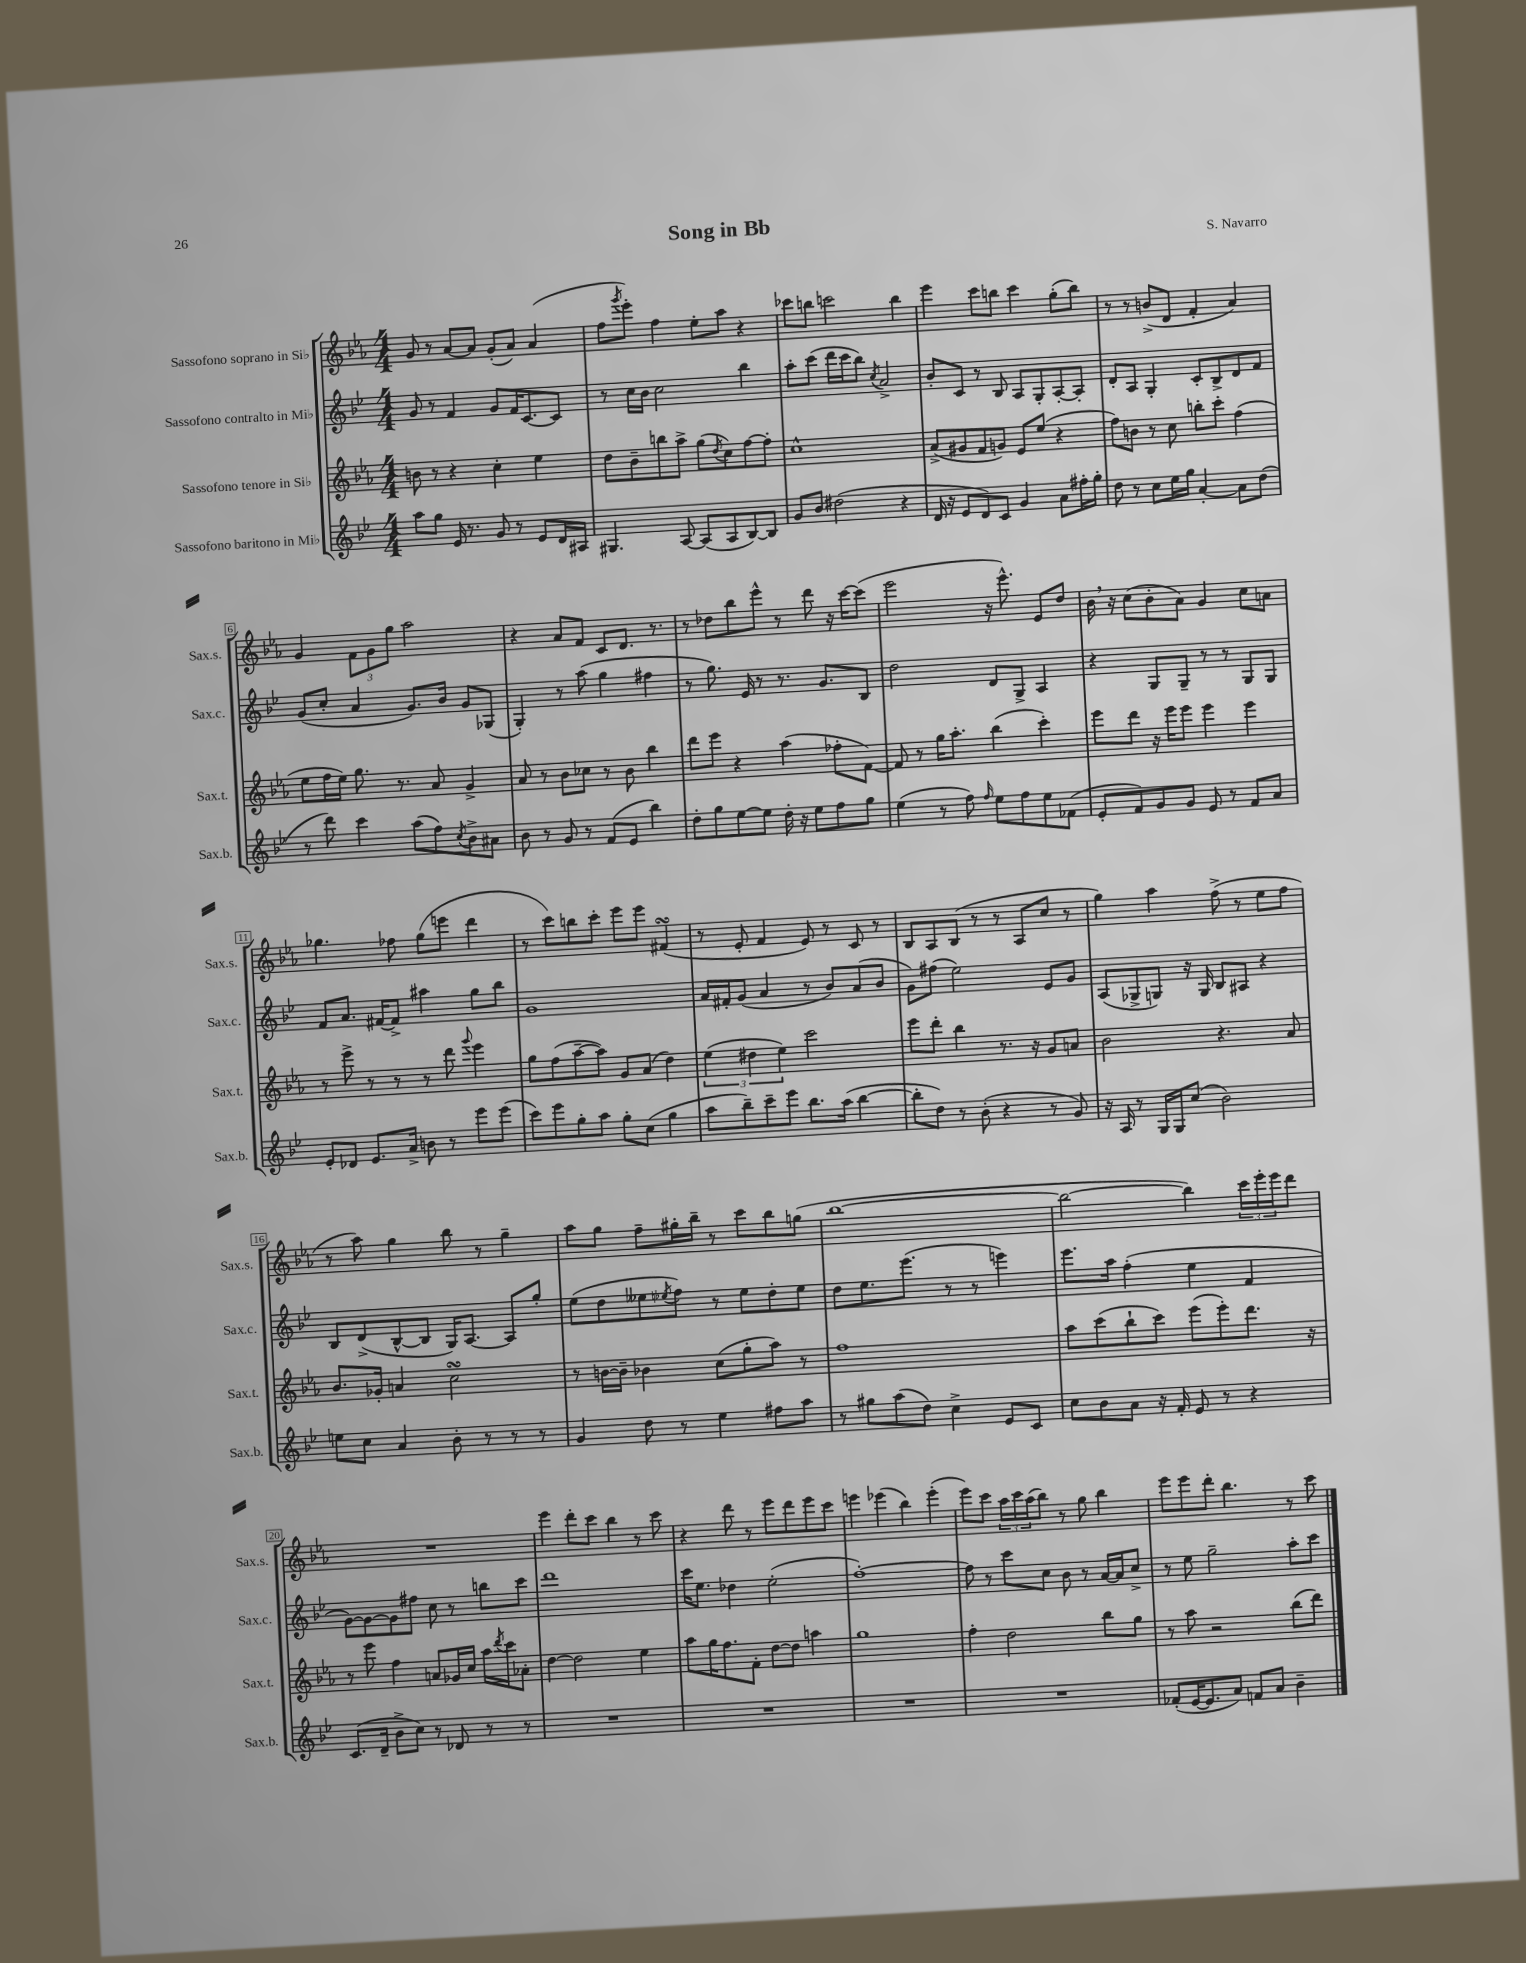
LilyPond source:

\header { title = "Song in Bb" composer = "S. Navarro" }
<<
\new StaffGroup <<
\new Staff = "s0" \with { instrumentName = "Sassofono soprano in Sib" shortInstrumentName = "Sax.s." } {
    \clef treble \key ees \major \numericTimeSignature \time 4/4
    g'8 r8 aes'8~ aes'8 g'8-.( aes'8) aes'4( |
    f''8 \acciaccatura { g'''8 } ees'''8-.) f''4 ees''8-. aes''8 r4 |
    ces'''8 b''8 c'''2 b''4 |
    ees'''4 c'''8 b''8 c'''4 g''8-.( b''8) |
    r8 r8 b'8->( d'8 f'4-. aes'4) |
    g'4 \tuplet 3/2 { f'8 g'8 g''8 } aes''2 |
    r4 aes'8 f'8 c'8 d'8. r8. |
    r8 des''8 bes''8 ees'''8-^ r8 d'''8 r16 c'''16~ c'''8( |
    ees'''2 r16 ees'''8.-^) ees'8 d''8 |
    bes'16 \breathe r16 c''8( bes'8-. aes'8) g'4 c''8 a'8 |
    ges''4. fes''8 ges''8( e'''8 d'''4 |
    r8 c'''8) b''8 c'''8-. ees'''8 ees'''8 fis'4\turn( |
    r8 ees'8-. f'4 ees'8) r8 c'8 r8 |
    bes8 aes8 bes8( r8 r8 aes8 c''8 r8 |
    g''4) aes''4 f''8->( r8 ees''8 f''8 |
    r8 aes''8) g''4 bes''8 r8 g''4-- |
    aes''8 g''8 f''8-- gis''16-. bes''16-- r8 c'''8 bes''8 g''8( |
    bes''1~ |
    bes''2~ bes''4) \tuplet 3/2 { c'''16 ees'''16-. ees'''16 } d'''8 |
    R1 |
    ees'''4 d'''8-. c'''8 bes''4 r8 c'''8 |
    r4 d'''8 r8 ees'''8 d'''8 ees'''8 c'''8 |
    e'''4 ees'''4( bes''4) ees'''4-.( |
    ees'''8) c'''8 \tuplet 3/2 { aes''16 c'''16 aes''16( } bes''8) r8 g''8 bes''4 |
    ees'''8 ees'''8 d'''8-. bes''4. r8 c'''8 \bar "|." |
}
\new Staff = "s1" \with { instrumentName = "Sassofono contralto in Mib" shortInstrumentName = "Sax.c." } {
    \clef treble \key bes \major \numericTimeSignature \time 4/4
    g'8 r8 f'4 g'8 f'16 c'8.~ c'8 |
    r8 c''16 bes'16 c''2 bes''4 |
    a''8-. c'''8( d'''16 c'''16 bes''8) \acciaccatura { c''8 } a'2-> |
    bes'8-. c'8 r8 bes8 a8 g8-. a8~-. a8-. |
    d'8-. a8 g4-. c'8-. bes8-> d'8 f'8 |
    g'8( c''8-. a'4 g'8.) bes'16 g'8 ges8( |
    g4-.) r8 a''8( g''4 fis''4 |
    r8 g''8.) ees'16 r8 r8. g'8. bes8 |
    d''2 d'8 g8-> a4 |
    r4 g8 g8-- r8 r8 g8 g8 |
    f'8 a'8. fis'16~ fis'8-> ais''4 g''8 bes''8 |
    g'1 |
    a'16 fis'16-. g'8( a'4 r8 bes'8) a'8( bes'8 |
    g'8) fis''8( ees''2) ees'8 g'8 |
    a8( ges8-> g8) r16 g16 bes8 ais8 r4 |
    bes8 d'8->( bes8~-^ bes8 g16) a8.~ a8 g''8-. |
    ees''8( d''8 eeses''8 \acciaccatura { ees''8 } f''8) r8 ees''8 d''8-. ees''8 |
    d''8 ees''8. ees'''8.( r8 r8 e'''4) |
    ees'''8. a''16 f''4-.( ees''4 f'4 |
    g'8~) g'8~ g'8 fis''8 c''8 r8 b''8 c'''8 |
    d'''1 |
    c'''16 ees''8. des''4 ees''2-.( |
    f''1~-.) |
    f''8 r8 c'''8 c''8 bes'8 r8 a'16~ a'16 c''8-> |
    r8 ees''8 g''2-- a''8-. c'''8 \bar "|." |
}
\new Staff = "s2" \with { instrumentName = "Sassofono tenore in Sib" shortInstrumentName = "Sax.t." } {
    \clef treble \key ees \major \numericTimeSignature \time 4/4
    b'8 r8 r4 c''4-. ees''4 |
    d''8 bes'8-- b''8 aes''8-> g''8( \acciaccatura { d''8 } c''8) f''8~ f''8-. |
    c''1-^ |
    aes'8->( gis'8 f'8 g'8) ees'8 ees''8( r4 |
    f''8) b'8 r8 c''8 b''8-. c'''8-. f''4( |
    ees''8 f''16 ees''16) g''8. r8. aes'8 g'4-> |
    aes'8 r8 bes'8 ces''8 r8 bes'8 bes''4 |
    d'''8 ees'''8 r4 aes''4( fes''8-. f'8~) |
    f'8 r8 g''16 aes''8.-. bes''4( c'''4-.) |
    ees'''8 d'''8 r16 ees'''16 ees'''8 ees'''4 ees'''4 |
    r8 ees'''8-> r8 r8 r8 d'''8 \appoggiatura { g'''8 } ees'''4 |
    g''8 f''8( aes''8~-- aes''8) g'8 aes'8( d''4) |
    \tuplet 3/2 { ees''4( dis''4 ees''4) } c'''2 |
    ees'''8 d'''8-. bes''4 r8. r16 g'8 a'8 |
    bes'2 r4. aes'8 |
    bes'8. ges'16-. a'4 c''2\turn |
    r8 b'16~ b'16-- bes'4 c''8( g''8-. aes''8) r8 |
    f''1 |
    aes''8 c'''8( bes''8-! c'''8) ees'''8( ees'''8-.) d'''8. r16 |
    r8 ees'''8 f''4 a'8 ges'16 c''16 aes''16 \acciaccatura { d'''8 } c'''16 aes'8-. |
    d''4~ d''2 ees''4 |
    aes''8 g''16 f''8. f'8-. d''8~ d''8 a''4 |
    g''1 |
    f''4-. d''2 bes''8 g''8 |
    r8 aes''8 r2 bes''8( d'''8) \bar "|." |
}
\new Staff = "s3" \with { instrumentName = "Sassofono baritono in Mib" shortInstrumentName = "Sax.b." } {
    \clef treble \key bes \major \numericTimeSignature \time 4/4
    a''8 g''8 ees'16 r8. g'8 r8 ees'8 d'16 ais16 |
    gis4. a8~ a8( a8 bes8~) bes8 |
    g'8 bes'8 dis''2( r4 |
    d'16 r16 ees'8 d'8) c'8 g'4 a'8 fis''16-. g''16-. |
    d''8 r8 c''8 ees''16 g''16 a'4~-. a'8 d''8( |
    r8 d'''8) c'''4 a''8( f''8) \acciaccatura { c''8 } bes'8-> ais'8 |
    bes'8 r8 g'8 r8 f'8( ees'8 bes''4) |
    d''8-. g''8 ees''8~ ees''8 d''16-. r16 ees''8 f''8 g''8 |
    ees''4( r8 f''8) \grace { f''16 } ees''8 f''8 ees''8 fes'8( |
    ees'8-. f'8) g'8 g'8 ees'8 r8 f'8 a'8 |
    ees'8-. des'8 ees'8. a'16-> b'8 r8 ees'''8 ees'''8( |
    c'''8) ees'''8 g''8-. a''8 g''8-. c''8( g''4 |
    a''8 bes''8--) c'''8-- ees'''8 bes''8. a''16( bes''4~ |
    bes''8-. d''8) r8 bes'8-.( r4 r8 g'8) |
    r16 a16 r8 g16 g16 c''8( bes'2) |
    e''8 c''8 a'4 bes'8-. r8 r8 r8 |
    g'4 d''8 r8 ees''4 fis''8 a''8 |
    r8 gis''8 a''8( d''8) c''4-> ees'8 c'8 |
    c''8 bes'8 a'8 r16 f'16-. ees'8 r8 r4 |
    c'8.( d'16-- bes'8-> c''8) r8 des'8 r8 r8 |
    R1 |
    R1 |
    R1 |
    R1 |
    fes'8-.( ees'16~ ees'8. a'8) f'8 a'8 bes'4-- \bar "|." |
}
>>
>>
\layout { \context { \Score \override BarNumber.stencil = #(make-stencil-boxer 0.1 0.3 ly:text-interface::print) } }
